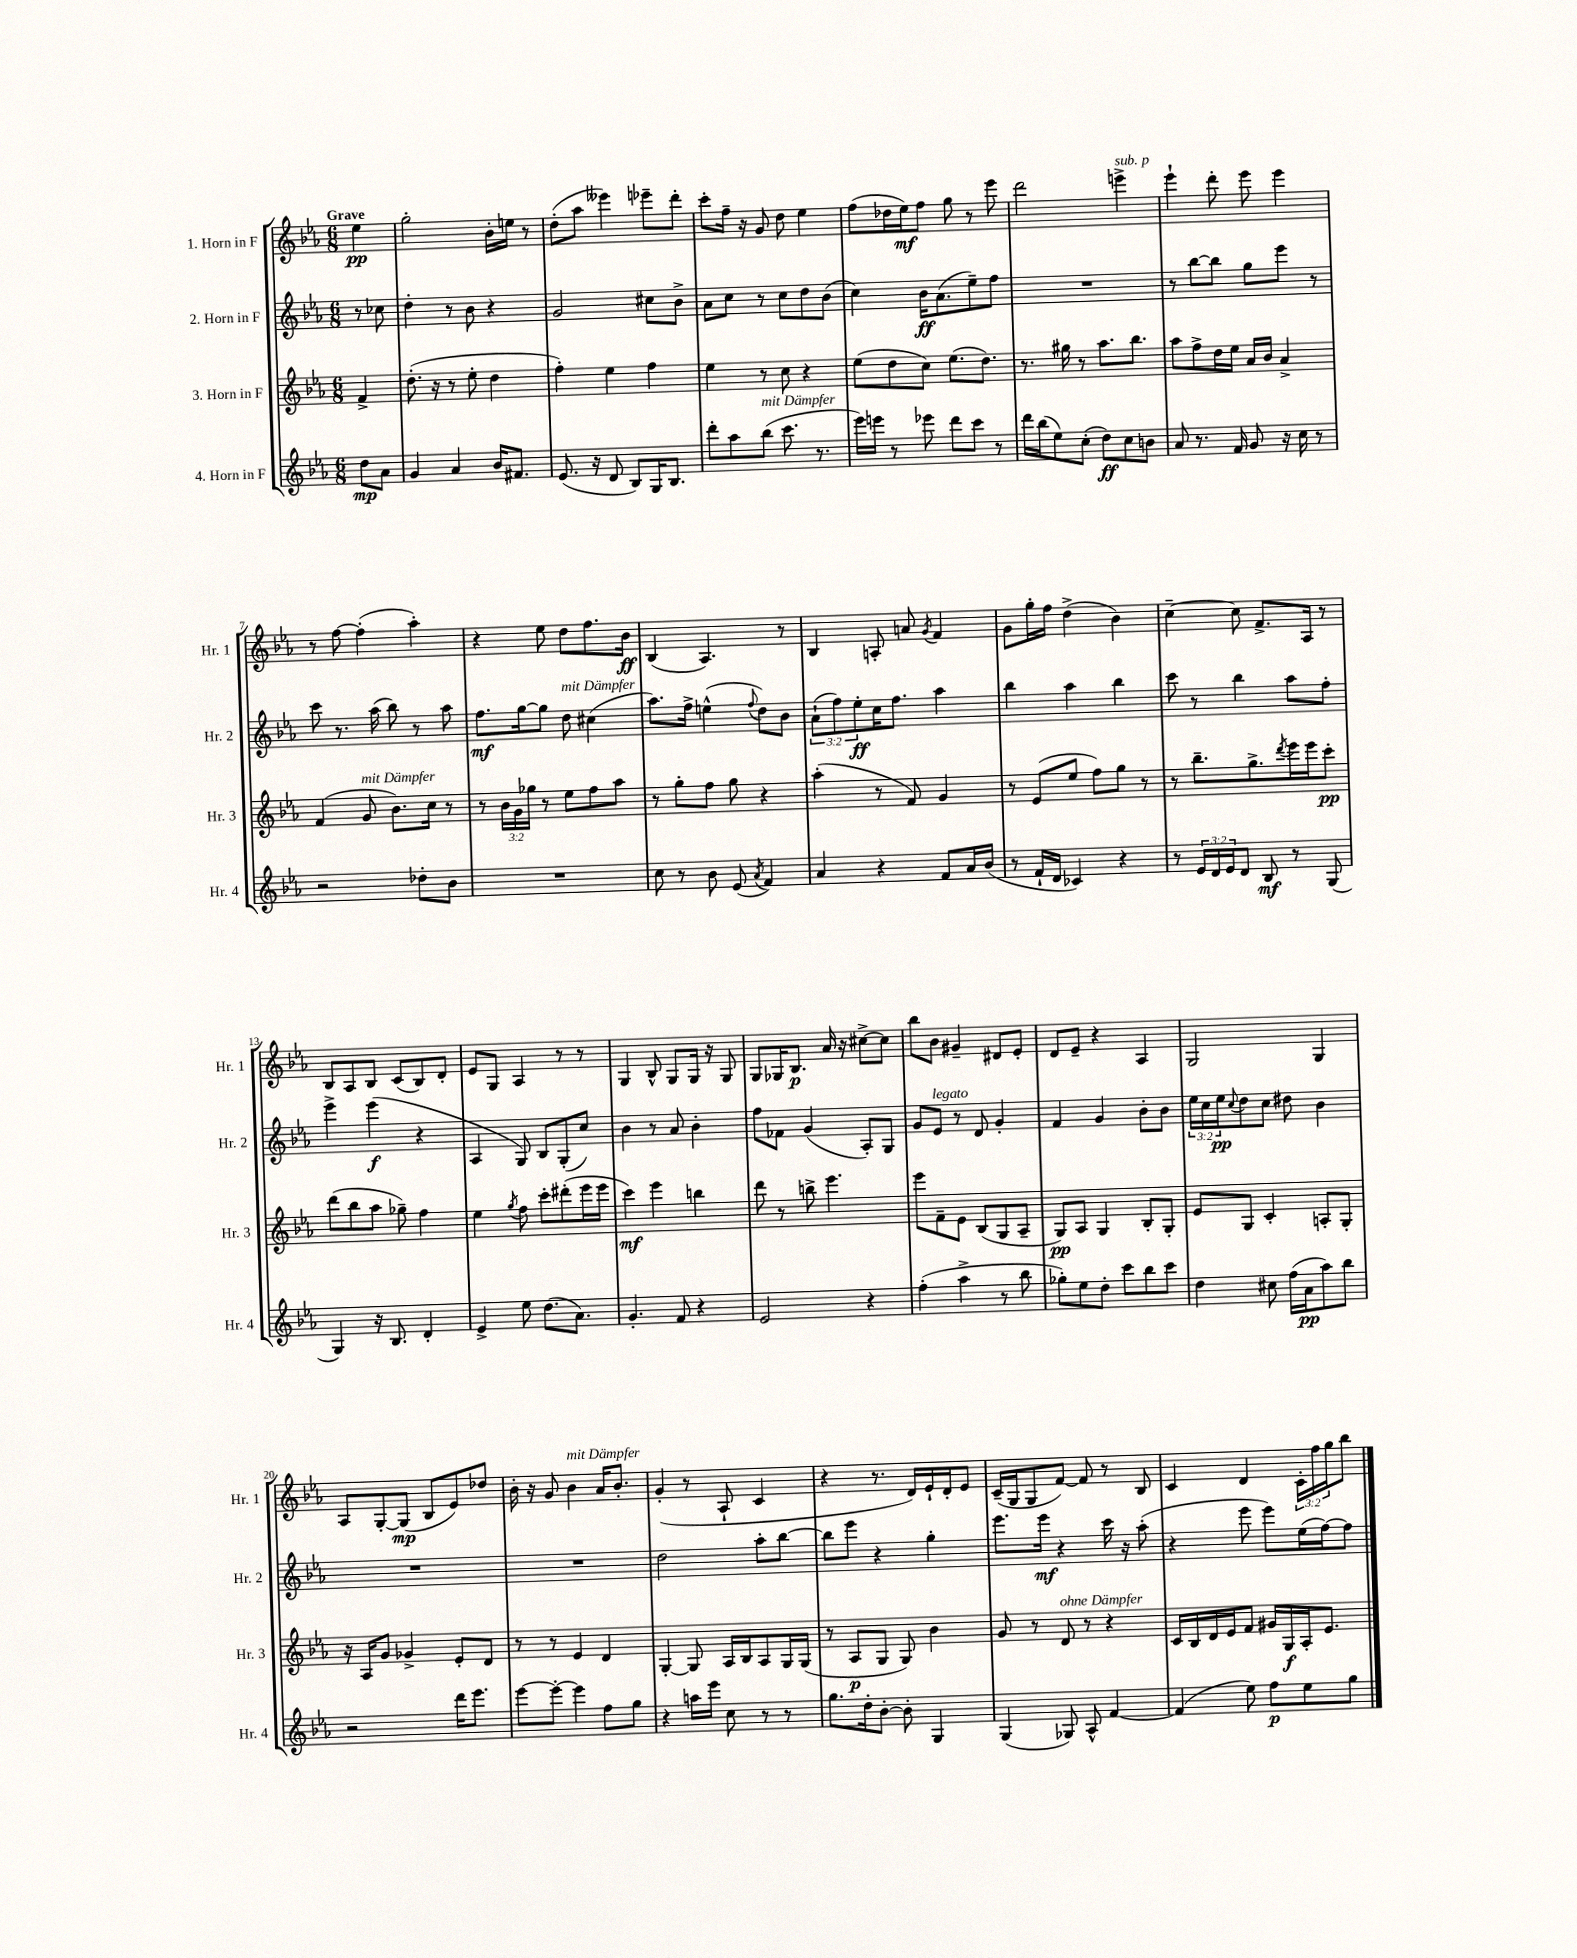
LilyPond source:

<<
\new StaffGroup <<
\new Staff = "s0" \with { instrumentName = "1. Horn in F" shortInstrumentName = "Hr. 1" } {
    \clef treble \key ees \major \numericTimeSignature \time 6/8 \override Staff.TupletNumber.text = #tuplet-number::calc-fraction-text \partial 4 \tempo "Grave"
    ees''4\pp |
    g''2-. bes'16-. e''16 r8 |
    d''8-.( aes''8 eeses'''4) ees'''8-- d'''8-. |
    c'''8-. f''16-- r16 g'8 d''8 ees''4 |
    f''8( des''16 ees''16\mf) f''8 g''8 r8 ees'''8 |
    d'''2 e'''4->^\markup { \italic "sub. p" } |
    ees'''4-! d'''8-. ees'''8 ees'''4 |
    r8 f''8~ f''4-.( aes''4-.) |
    r4 ees''8 d''8 f''8. bes'16\ff |
    bes4( aes4.) r8 |
    bes4 a8-. a'8 \acciaccatura { g'8 } f'4 |
    g'8 g''16-. f''16 d''4->( bes'4) |
    c''4~-- c''8 f'8.-> aes16 r8 |
    bes8 aes8 bes8 c'8( bes8) d'8-. |
    ees'8 g8 aes4 r8 r8 |
    g4 bes8-^ g8 g16 r16 g8 |
    g8 ges16 bes8.\p aes'16 r16 cis''8~-> cis''8 |
    bes''8 bes'8 gis'4-- dis'8 ees'8-. |
    d'8 ees'8-- r4 aes4 |
    g2 g4 |
    aes8 g8~-. g8\mp( bes8 ees'8) des''8 |
    bes'16-. r16 g'8 bes'4^\markup { \italic "mit Dämpfer" } aes'16 bes'8.-. |
    g'4-.( r8 aes8-! c'4 |
    r4 r8. d'16) ees'16-! d'16-. ees'8 |
    c'16--( g16 g8 f'8~) f'8 r8 bes8 |
    c'4 d'4 \tuplet 3/2 { c'16-. f''16 g''16 } bes''8 \bar "|." |
}
\new Staff = "s1" \with { instrumentName = "2. Horn in F" shortInstrumentName = "Hr. 2" } {
    \clef treble \key ees \major \numericTimeSignature \time 6/8 \override Staff.TupletNumber.text = #tuplet-number::calc-fraction-text \partial 4
    r8 ces''8 |
    d''4-. r8 bes'8 r4 |
    g'2 cis''8 bes'8-> |
    aes'8 c''8 r8 c''8 d''8 bes'8( |
    c''4) bes'16\ff aes'8.( ees''8--) f''8 |
    R2. |
    r8 bes''8~ bes''8 g''8 ees'''8 r8 |
    c'''8 r8. aes''16( bes''8) r8 aes''8 |
    f''8.\mf g''16~ g''8 d''8^\markup { \italic "mit Dämpfer" } cis''4( |
    aes''8.) f''16-> e''4-^( \appoggiatura { f''8 } d''8) bes'8 |
    \tuplet 3/2 { aes'8-!( f''8) ees''8-.\ff } c''16 f''8. aes''4 |
    bes''4 aes''4 bes''4 |
    c'''8 r8 bes''4 aes''8 f''8-. |
    ees'''4-> ees'''4\f( r4 |
    aes4 g8) bes8 g8-.( c''8) |
    bes'4 r8 aes'8 bes'4-. |
    f''8 fes'8 g'4( aes8-.) g8 |
    g'8 ees'8^\markup { \italic "legato" } r8 d'8 g'4-. |
    f'4 g'4 bes'8-. bes'8 |
    \tuplet 3/2 { ees''16 c''16 ees''16\pp } \appoggiatura { c''8 } d''8 c''8 dis''8 bes'4 |
    R2. |
    R2. |
    d''2 aes''8-. bes''8~ |
    bes''8 ees'''8 r4 g''4-. |
    ees'''8. ees'''16\mf r4 c'''16 r16 aes''8-.( |
    r4 ees'''8 ees'''8) ees''16( f''16~) f''8 \bar "|." |
}
\new Staff = "s2" \with { instrumentName = "3. Horn in F" shortInstrumentName = "Hr. 3" } {
    \clef treble \key ees \major \numericTimeSignature \time 6/8 \override Staff.TupletNumber.text = #tuplet-number::calc-fraction-text \partial 4
    f'4-> |
    d''8.-.( r16 r8 ees''8-. d''4 |
    f''4-.) ees''4 f''4 |
    ees''4 r8 c''8 r4 |
    ees''8( d''8 c''8) ees''8.( d''8.) |
    r8. gis''16 r8 aes''8. bes''8. |
    aes''8 f''8-> d''16 ees''16 aes'16 bes'16 aes'4-> |
    f'4( g'8^\markup { \italic "mit Dämpfer" } bes'8.) c''16 r8 |
    r8 \tuplet 3/2 { bes'16 g'16 ges''16 } r8 ees''8 f''8 aes''8 |
    r8 g''8-. f''8 g''8 r4 |
    aes''4-.( r8 f'8) g'4 |
    r8 ees'8( ees''8 f''8) g''8 r8 |
    r8 bes''8.-- g''8.-> \acciaccatura { d'''8 } ees'''16 ees'''16 c'''8-.\pp |
    d'''8( bes''8 aes''8 ges''8--) f''4 |
    ees''4 \acciaccatura { g''8 } f''8 c'''8-. dis'''8-.( ees'''16 ees'''16 |
    c'''4\mf) ees'''4 b''4 |
    d'''8 r8 b''8-> ees'''4. |
    ees'''8 f'8-- ees'8 bes8( g8 aes8-- |
    g8\pp) aes8 g4 bes8-. g8-. |
    ees'8 g8 c'4-. a8-. g8-. |
    r16 aes16 g'8 ges'4-> ees'8-. d'8 |
    r8 r8 ees'4 d'4 |
    g4~-. g8 aes16 bes16 aes8 g16 g16( |
    r8 aes8\p g8 g8) bes'4 |
    g'8 r8 d'8^\markup { \italic "ohne Dämpfer" } r8 r4 |
    c'16 bes16 d'16 ees'16 f'8 gis'16 g16\f aes16-. ees'8. \bar "|." |
}
\new Staff = "s3" \with { instrumentName = "4. Horn in F" shortInstrumentName = "Hr. 4" } {
    \clef treble \key ees \major \numericTimeSignature \time 6/8 \override Staff.TupletNumber.text = #tuplet-number::calc-fraction-text \partial 4
    d''8\mp aes'8 |
    g'4 aes'4 bes'16 fis'8. |
    ees'8.( r16 d'8 bes8) g16 bes8. |
    d'''8-. aes''8 bes''8^\markup { \italic "mit Dämpfer" }( c'''8. r8. |
    ees'''16) e'''16 r8 ees'''8 d'''8 c'''8 r8 |
    d'''16 bes''16( ees''8) c''8-.( d''8\ff) c''8 b'8 |
    aes'8 r8. f'16 g'8 r16 c''16 r8 |
    r2 des''8-. bes'8 |
    R2. |
    c''8 r8 bes'8 ees'8( \acciaccatura { aes'8 } f'4) |
    aes'4 r4 f'8 aes'16 bes'16( |
    r8 f'16-! d'16 ces'4) r4 |
    r8 \tuplet 3/2 { ees'16 d'16 ees'16 } d'8 bes8\mf r8 g8( |
    g4) r16 bes8. d'4-. |
    ees'4-> ees''8 d''8.( aes'8.) |
    g'4.-. f'8 r4 |
    ees'2 r4 |
    f''4-.( aes''4-> r8 bes''8 |
    ges''8-.) ees''8 d''8-. c'''8 bes''8 c'''8 |
    d''4 cis''8 f''16( aes'16\pp aes''8) bes''8 |
    r2 d'''16 ees'''8. |
    ees'''8~ ees'''8~-. ees'''4 f''8 g''8 |
    r4 a''16 ees'''16 c''8 r8 r8 |
    g''8. d''16-. bes'8~-. bes'8-. g4 |
    g4( ges8) aes8-^ f'4~ |
    f'4( ees''8) f''8\p ees''8 g''8 \bar "|." |
}
>>
>>
